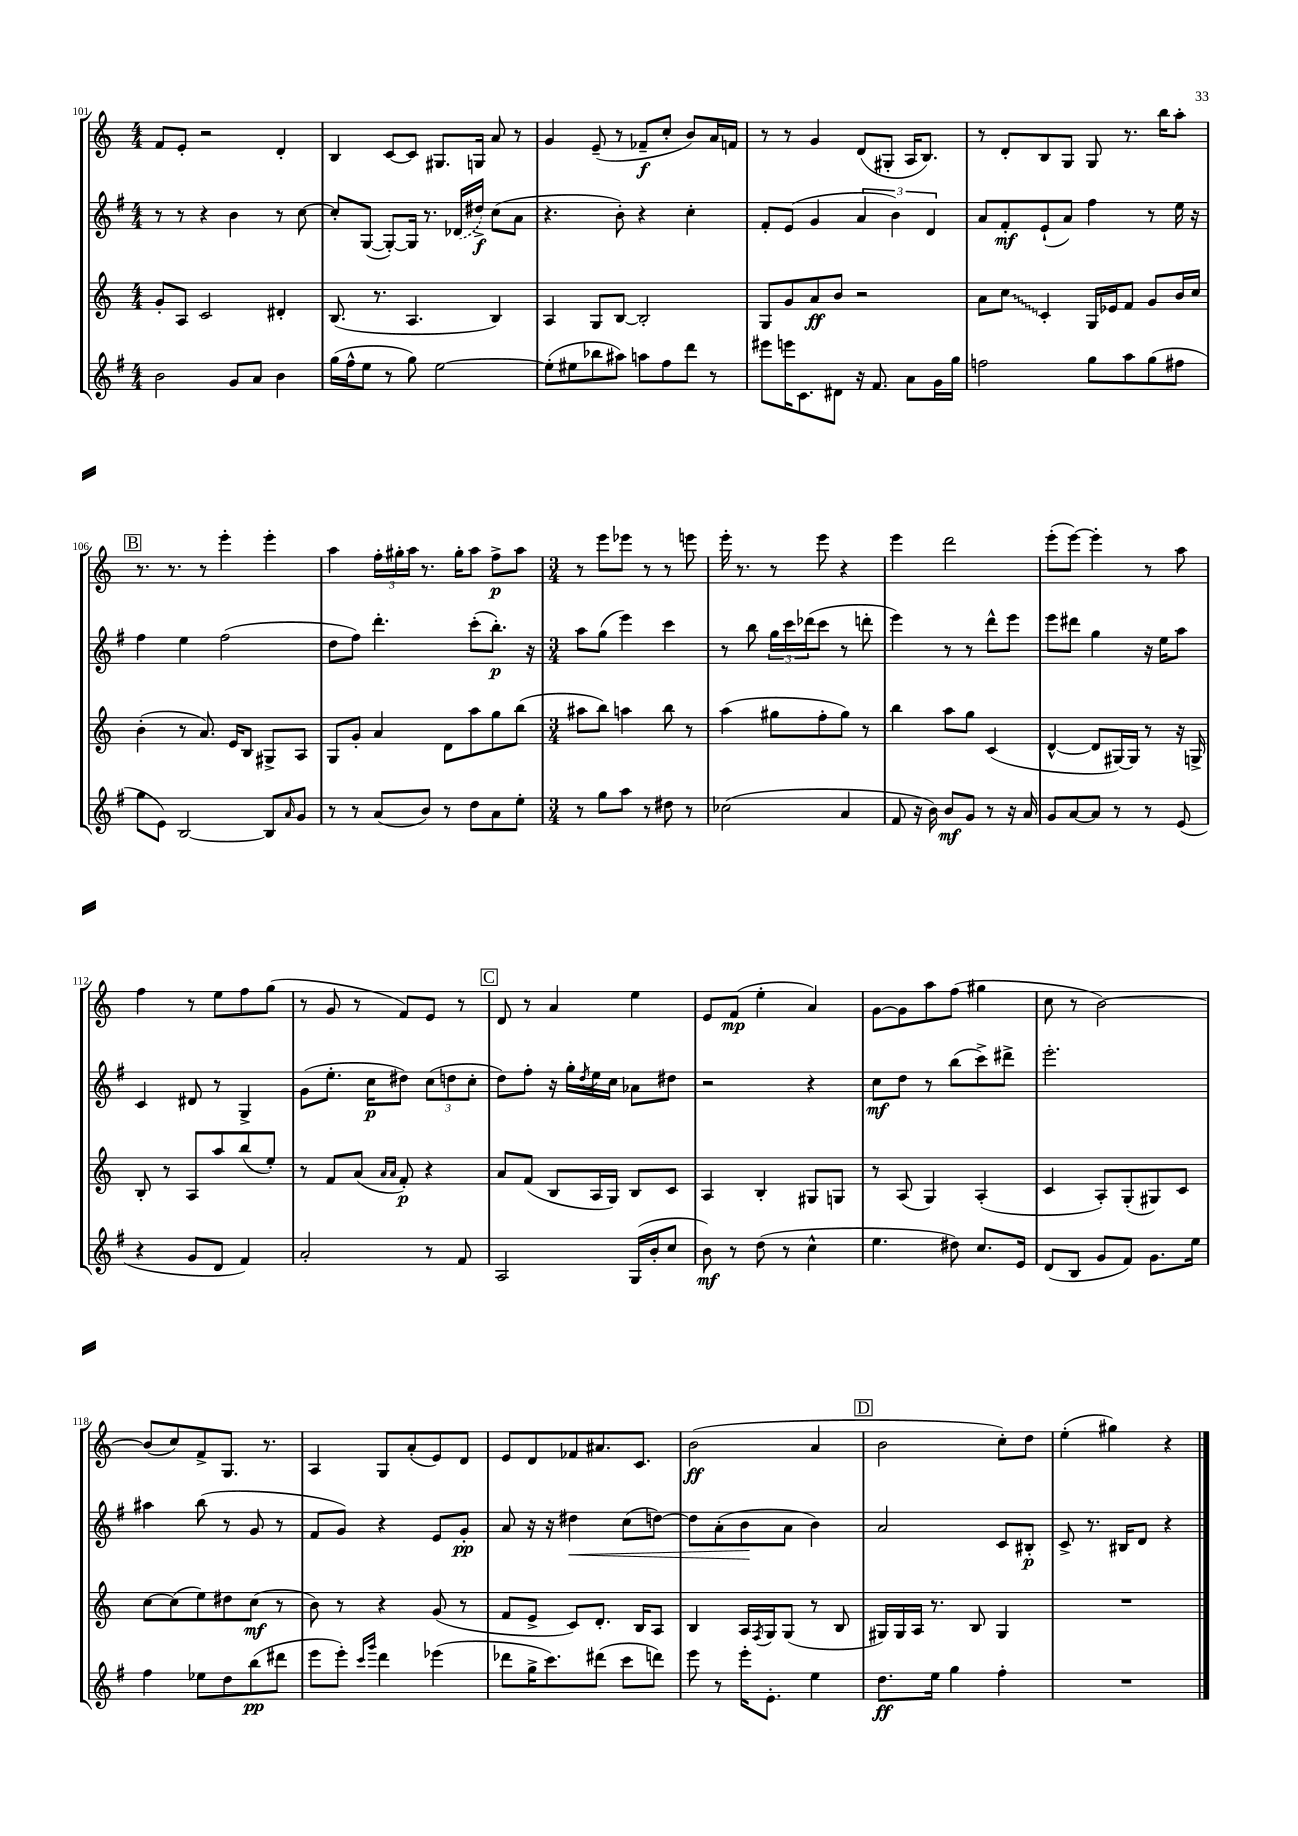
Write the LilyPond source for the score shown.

<<
\new StaffGroup <<
\new Staff = "s0" {
    \clef treble \key c \major \numericTimeSignature \time 4/4
    f'8 e'8-. r2 d'4-. |
    b4 c'8~ c'8 gis8. g16 a'8 r8 |
    g'4 e'8--( r8 fes'8--\f c''8-. b'8) a'16 f'16 |
    r8 r8 g'4 d'8( gis8-. a16 b8.) |
    r8 d'8-. b8 g8 g8 r8. b''16 a''8-. |
    \mark \markup { \box "B" } r8. r8. r8 e'''4-. e'''4-. |
    a''4 \tuplet 3/2 { f''16-. gis''16-. a''16 } r8. gis''16-. a''8 f''8->\p a''8 |
    \numericTimeSignature \time 3/4 r8 e'''8 ees'''8 r8 r8 e'''8 |
    e'''16-. r8. r8 e'''8 r4 |
    e'''4 d'''2 |
    e'''8-.( e'''8~) e'''4-. r8 a''8 |
    f''4 r8 e''8 f''8 g''8( |
    r8 g'8 r8 f'8) e'8 r8 |
    \mark \markup { \box "C" } d'8 r8 a'4 e''4 |
    e'8 f'8\mp( e''4-. a'4) |
    g'8~ g'8 a''8 f''8( gis''4 |
    c''8 r8 b'2~) |
    b'8( c''8) f'8-> g8. r8. |
    a4 g8 a'8-.( e'8) d'8 |
    e'8 d'8 fes'8 ais'8. c'8. |
    b'2\ff( a'4 |
    \mark \markup { \box "D" } b'2 c''8-.) d''8 |
    e''4-.( gis''4) r4 \bar "|." |
}
\new Staff = "s1" {
    \clef treble \key g \major \numericTimeSignature \time 4/4
    r8 r8 r4 b'4 r8 c''8~ |
    c''8-. g8~( g8~-.) g16 r8. \once \slurDashed des'16( dis''16->\f) c''8( a'8 |
    r4. b'8-.) r4 c''4-. |
    fis'8-. e'8( g'4 \tuplet 3/2 { a'4 b'4) d'4 } |
    a'8 fis'8-.\mf e'8-!( a'8) fis''4 r8 e''16 r16 |
    \mark \markup { \box "B" } fis''4 e''4 fis''2( |
    d''8 fis''8) d'''4.-. c'''8-.( b''8.-.\p) r16 |
    \numericTimeSignature \time 3/4 a''8 g''8( e'''4) c'''4 |
    r8 b''8 \tuplet 3/2 { g''16 c'''16 des'''16( } c'''8 r8 d'''8-. |
    e'''4) r8 r8 d'''8-^ e'''8 |
    e'''8 dis'''8 g''4 r16 e''16 a''8 |
    c'4 dis'8 r8 g4-> |
    g'8( e''8.-. c''16\p dis''8) \tuplet 3/2 { c''8( d''8 c''8-. } |
    \mark \markup { \box "C" } d''8) fis''8-. r16 g''16-. \acciaccatura { d''8 } e''16 c''16 aes'8 dis''8 |
    r2 r4 |
    c''8\mf d''8 r8 b''8( c'''8->) dis'''8-> |
    e'''2.-. |
    ais''4 b''8( r8 g'8 r8 |
    fis'8 g'8) r4 e'8 g'8-.\pp |
    a'8 r16 r16 dis''4\< c''8( d''8~) |
    d''8 a'8-.( b'8\! a'8 b'4) |
    \mark \markup { \box "D" } a'2 c'8 bis8-.\p |
    c'8-> r8. bis16 d'8 r4 \bar "|." |
}
\new Staff = "s2" {
    \clef treble \key c \major \numericTimeSignature \time 4/4
    g'8-. a8 c'2 dis'4-. |
    b8.( r8. a4. b4) |
    a4 g8 b8~ b2-. |
    g8 g'8 a'8\ff b'8 r2 |
    a'8 \once \override Glissando.style = #'zigzag c''8\glissando c'4-. g16 ees'16 f'8 g'8 b'16 c''16 |
    \mark \markup { \box "B" } b'4-.( r8 a'8.) e'16 b8 gis8-> a8 |
    g8 g'8-. a'4 d'8 a''8 g''8 b''8( |
    \numericTimeSignature \time 3/4 ais''8 b''8) a''4 b''8 r8 |
    a''4( gis''8 f''8-. gis''8) r8 |
    b''4 a''8 g''8 c'4( |
    d'4~-^ d'8 gis16~) gis16 r8 r16 g16-> |
    b8-. r8 a8 a''8 b''8( e''8-.) |
    r8 f'8 a'8( \grace { a'16 a'16 } f'8-.\p) r4 |
    \mark \markup { \box "C" } a'8 f'8( b8 a16 g16) b8 c'8 |
    a4 b4-. gis8 g8 |
    r8 a8( g4) a4-.( |
    c'4 a8-.) g8-.( gis8) c'8 |
    c''8~ c''8( e''8) dis''8 c''8\mf( r8 |
    b'8) r8 r4 g'8( r8 |
    f'8 e'8-> c'8) d'8.-. b16 a8 |
    b4 a16 \acciaccatura { f8 } g16 g8( r8 b8 |
    \mark \markup { \box "D" } gis16) gis16 a16 r8. b8 gis4 |
    R2. \bar "|." |
}
\new Staff = "s3" {
    \clef treble \key g \major \numericTimeSignature \time 4/4
    b'2 g'8 a'8 b'4 |
    g''16( fis''16-^ e''8 r8 g''8) e''2~ |
    e''8-.( eis''8 bes''8 ais''8) a''8 fis''8 d'''8 r8 |
    eis'''8 e'''16 c'8. dis'8 r16 fis'8. a'8 g'16 g''16 |
    f''2 g''8 a''8 g''8( fis''8 |
    \mark \markup { \box "B" } g''8 e'8) b2~ b8 \grace { a'16 } g'8 |
    r8 r8 a'8( b'8) r8 d''8 a'8 e''8-. |
    \numericTimeSignature \time 3/4 r8 g''8 a''8 r8 dis''8 r8 |
    ces''2( a'4 |
    fis'8 r16 b'16) b'8\mf g'8 r8 r16 a'16 |
    g'8 a'8~ a'8 r8 r8 e'8( |
    r4 g'8 d'8 fis'4) |
    a'2-. r8 fis'8 |
    \mark \markup { \box "C" } a2 g16( b'16-. c''8 |
    b'8\mf) r8 d''8( r8 c''4-^ |
    e''4. dis''8) c''8. e'16 |
    d'8( b8 g'8 fis'8) g'8. e''16 |
    fis''4 ees''8 d''8 b''8\pp( dis'''8 |
    e'''8 e'''8-.) \grace { c'''16 g'''16 } d'''4 ees'''4( |
    des'''8 g''16-> c'''8.) dis'''8( c'''8 d'''8) |
    e'''8 r8 e'''16-. e'8.-. e''4 |
    \mark \markup { \box "D" } d''8.\ff e''16 g''4 fis''4-. |
    R2. \bar "|." |
}
>>
>>
\layout { \context { \Score currentBarNumber = #101 } }
